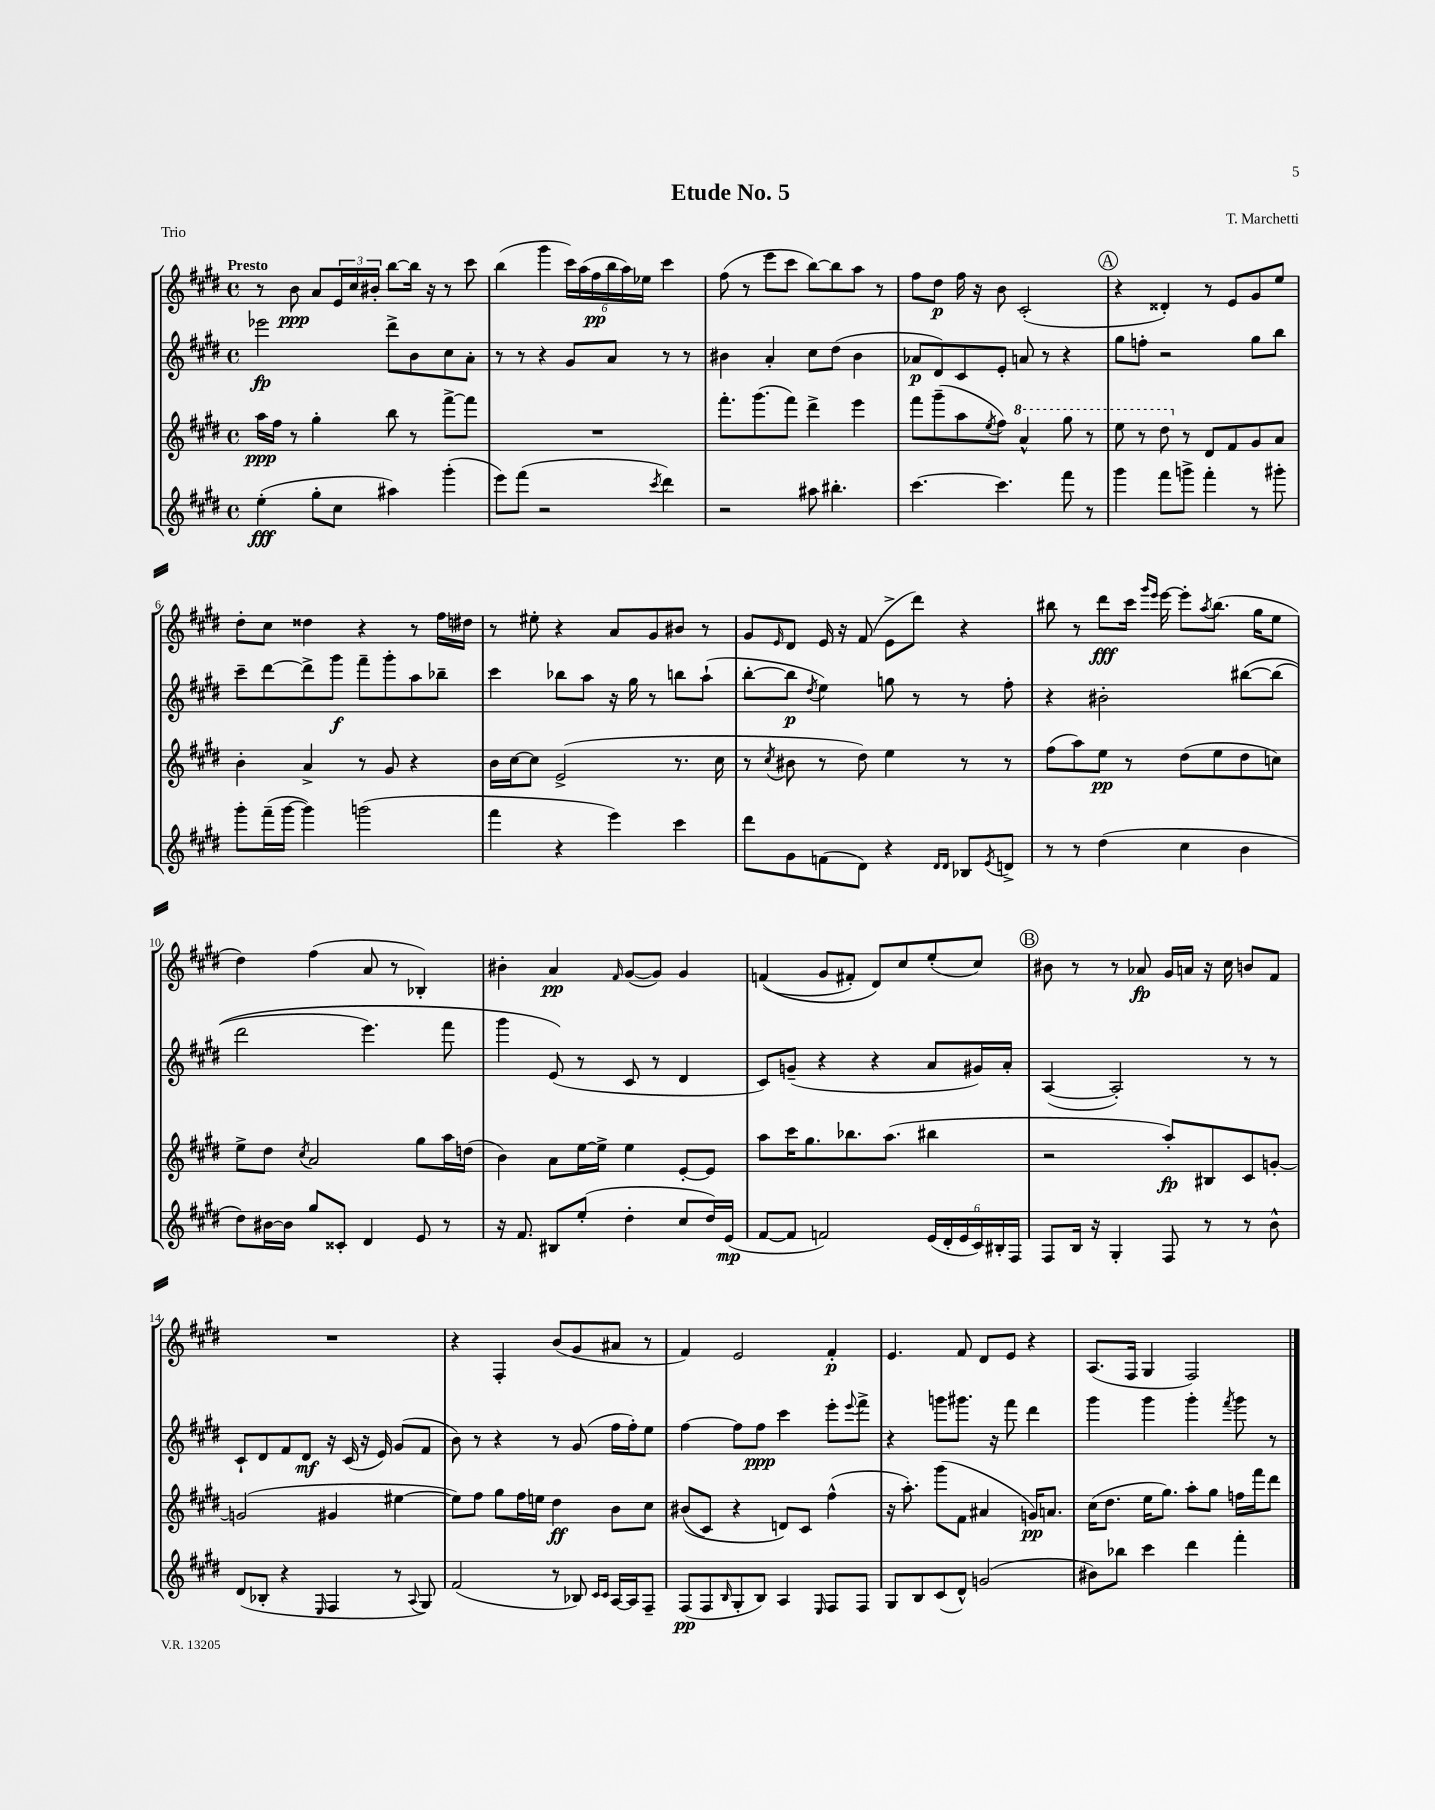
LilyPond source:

\header { title = "Etude No. 5" composer = "T. Marchetti" piece = "Trio" }
<<
\new StaffGroup <<
\new Staff = "s0" {
    \clef treble \key e \major \defaultTimeSignature \time 4/4 \tempo "Presto"
    r8 b'8\ppp a'8 \tuplet 3/2 { e'16 cis''16 bis'16-. } b''8~ b''16 r16 r8 cis'''8 |
    b''4( gis'''4 \tuplet 6/4 { cis'''16) a''16( fis''16\pp b''16 a''16) ees''16 } cis'''4 |
    fis''8( r8 e'''8 cis'''8 b''8~) b''8 a''8 r8 |
    fis''8 dis''8\p fis''16 r16 b'8 cis'2-.( |
    \mark \markup { \circle "A" } r4 disis'4-.) r8 e'8 gis'8 e''8 |
    dis''8-. cis''8 disis''4 r4 r8 fis''16 dis''16 |
    r8 eis''8-. r4 a'8 gis'8 bis'8 r8 |
    gis'8 \grace { e'16 } dis'8 e'16 r16 fis'8( e'8-> dis'''8) r4 |
    bis''8 r8 dis'''8\fff cis'''16 \grace { gis'''16 e'''16 } e'''16~ e'''8-. \acciaccatura { a''8 } bis''8.( gis''16 e''8 |
    dis''4) fis''4( a'8 r8 bes4-.) |
    bis'4-. a'4\pp \grace { fis'16 } gis'8~( gis'8) gis'4 |
    f'4(\( gis'8 fis'8-.) dis'8\) cis''8 e''8-.( cis''8) |
    \mark \markup { \circle "B" } bis'8 r8 r8 aes'8\fp gis'16 a'16 r16 cis''16 b'8 fis'8 |
    R1 |
    r4 fis4-. b'8( gis'8 ais'8 r8 |
    fis'4) e'2 fis'4-.\p |
    e'4. fis'8 dis'8 e'8 r4 |
    a8.( fis16 gis4 fis2) \bar "|." |
}
\new Staff = "s1" {
    \clef treble \key e \major \defaultTimeSignature \time 4/4
    ees'''2\fp dis'''8-> b'8 cis''8 a'8-. |
    r8 r8 r4 gis'8 a'8 r8 r8 |
    bis'4 a'4-. cis''8 dis''8( bis'4 |
    aes'8\p dis'8) cis'8 e'8-. a'8 r8 r4 |
    \mark \markup { \circle "A" } gis''8 f''8-. r2 gis''8 b''8 |
    cis'''8-- dis'''8~ dis'''8-> gis'''8\f fis'''8-- gis'''8-. a''8 bes''8-- |
    cis'''4 bes''8 a''8 r16 gis''16 r8 b''8 a''8-!( |
    b''8~-. b''8\p \acciaccatura { dis''8 } e''4) g''8 r8 r8 fis''8-. |
    r4 bis'2-. bis''8~\( bis''8( |
    dis'''2 e'''4.) fis'''8 |
    gis'''4 e'8(\) r8 cis'8 r8 dis'4 |
    cis'8) g'8--( r4 r4 a'8 gis'16) a'16-. |
    \mark \markup { \circle "B" } a4~( a2-.) r8 r8 |
    cis'8-! dis'8 fis'8 dis'8\mf r16 cis'16( r16 e'16) gis'8( fis'8 |
    b'8) r8 r4 r8 gis'8( fis''16 fis''16-.) e''8 |
    fis''4~ fis''8 fis''8\ppp cis'''4 e'''8-. \appoggiatura { e'''8 } fis'''8-> |
    r4 g'''8 gis'''8. r16 fis'''8 dis'''4 |
    gis'''4 gis'''4 gis'''4-. \acciaccatura { fis'''8 } gis'''8 r8 \bar "|." |
}
\new Staff = "s2" {
    \clef treble \key e \major \defaultTimeSignature \time 4/4
    a''16\ppp fis''16 r8 gis''4-. b''8 r8 fis'''8~-> fis'''8 |
    R1 |
    fis'''8.-. gis'''8.( fis'''8) dis'''4-> e'''4 |
    fis'''8 gis'''8--( a''8 \acciaccatura { e''8 } fis''8) \ottava #1 a''4-^ gis'''8 r8 |
    \mark \markup { \circle "A" } e'''8 r8 dis'''8 \ottava #0 r8 dis'8 fis'8 gis'8 a'8 |
    b'4-. a'4-> r8 gis'8 r4 |
    b'16 cis''16~ cis''8 e'2->( r8. cis''16 |
    r8 \acciaccatura { cis''8 } bis'8 r8 dis''8) e''4 r8 r8 |
    fis''8( a''8) e''8\pp r8 dis''8( e''8 dis''8 c''8) |
    e''8-> dis''8 \acciaccatura { cis''8 } a'2 gis''8 a''16 d''16( |
    b'4) a'8 e''16~ e''16-> e''4 e'8~-. e'8 |
    a''8 cis'''16 gis''8. bes''8. a''8.( bis''4 |
    \mark \markup { \circle "B" } r2 a''8-.\fp) bis8 cis'8 g'8~-. |
    g'2( gis'4 eis''4~ |
    eis''8) fis''8 gis''8 fis''16 e''16 dis''4\ff b'8 cis''8 |
    bis'8(\( cis'8) r4 d'8\) cis'8 fis''4-^( |
    r16 a''8.-.) gis'''8( fis'8 ais'4 g'16\pp) a'8. |
    cis''16( dis''8. e''16 gis''8.) a''8-. gis''8 f''16 fis'''16 dis'''8 \bar "|." |
}
\new Staff = "s3" {
    \clef treble \key e \major \defaultTimeSignature \time 4/4
    e''4-.\fff( gis''8-. cis''8 ais''4) gis'''4-.( |
    e'''8) fis'''8( r2 \acciaccatura { cis'''8 } dis'''4) |
    r2 ais''8 bis''4.-. |
    cis'''4.~ cis'''4. fis'''8 r8 |
    \mark \markup { \circle "A" } gis'''4 fis'''8 g'''8-> fis'''4-. r8 gis'''8-. |
    gis'''8-. fis'''16--( gis'''16~ gis'''4) g'''2( |
    fis'''4 r4 e'''4) cis'''4 |
    dis'''8 gis'8 f'8( dis'8) r4 \grace { dis'16 dis'16 } bes8 \acciaccatura { e'8 } d'8-> |
    r8 r8 dis''4( cis''4 b'4 |
    dis''8) bis'16~ bis'16 gis''8 cisis'8-. dis'4 e'8 r8 |
    r16 fis'8. bis8 e''8-.( dis''4-. cis''8 dis''16) e'16\mp( |
    fis'8~ fis'8 f'2) \tuplet 6/4 { e'16( dis'16-. e'16 cis'16) bis16-. fis16 } |
    \mark \markup { \circle "B" } fis8 b16 r16 gis4-. fis8 r8 r8 b'8-^ |
    dis'8( bes8-. r4 \grace { e16 } fis4 r8 \appoggiatura { a8 } gis8) |
    fis'2( r8 bes8) \grace { cis'16 cis'16 } a16~ a16 fis8-- |
    fis8\pp( fis8 \grace { b16 } gis8-. b8) a4 \grace { e16 } fis8 fis8 |
    gis8 b8 cis'8( dis'8-^) g'2( |
    bis'8) bes''8 cis'''4 dis'''4 fis'''4-. \bar "|." |
}
>>
>>
